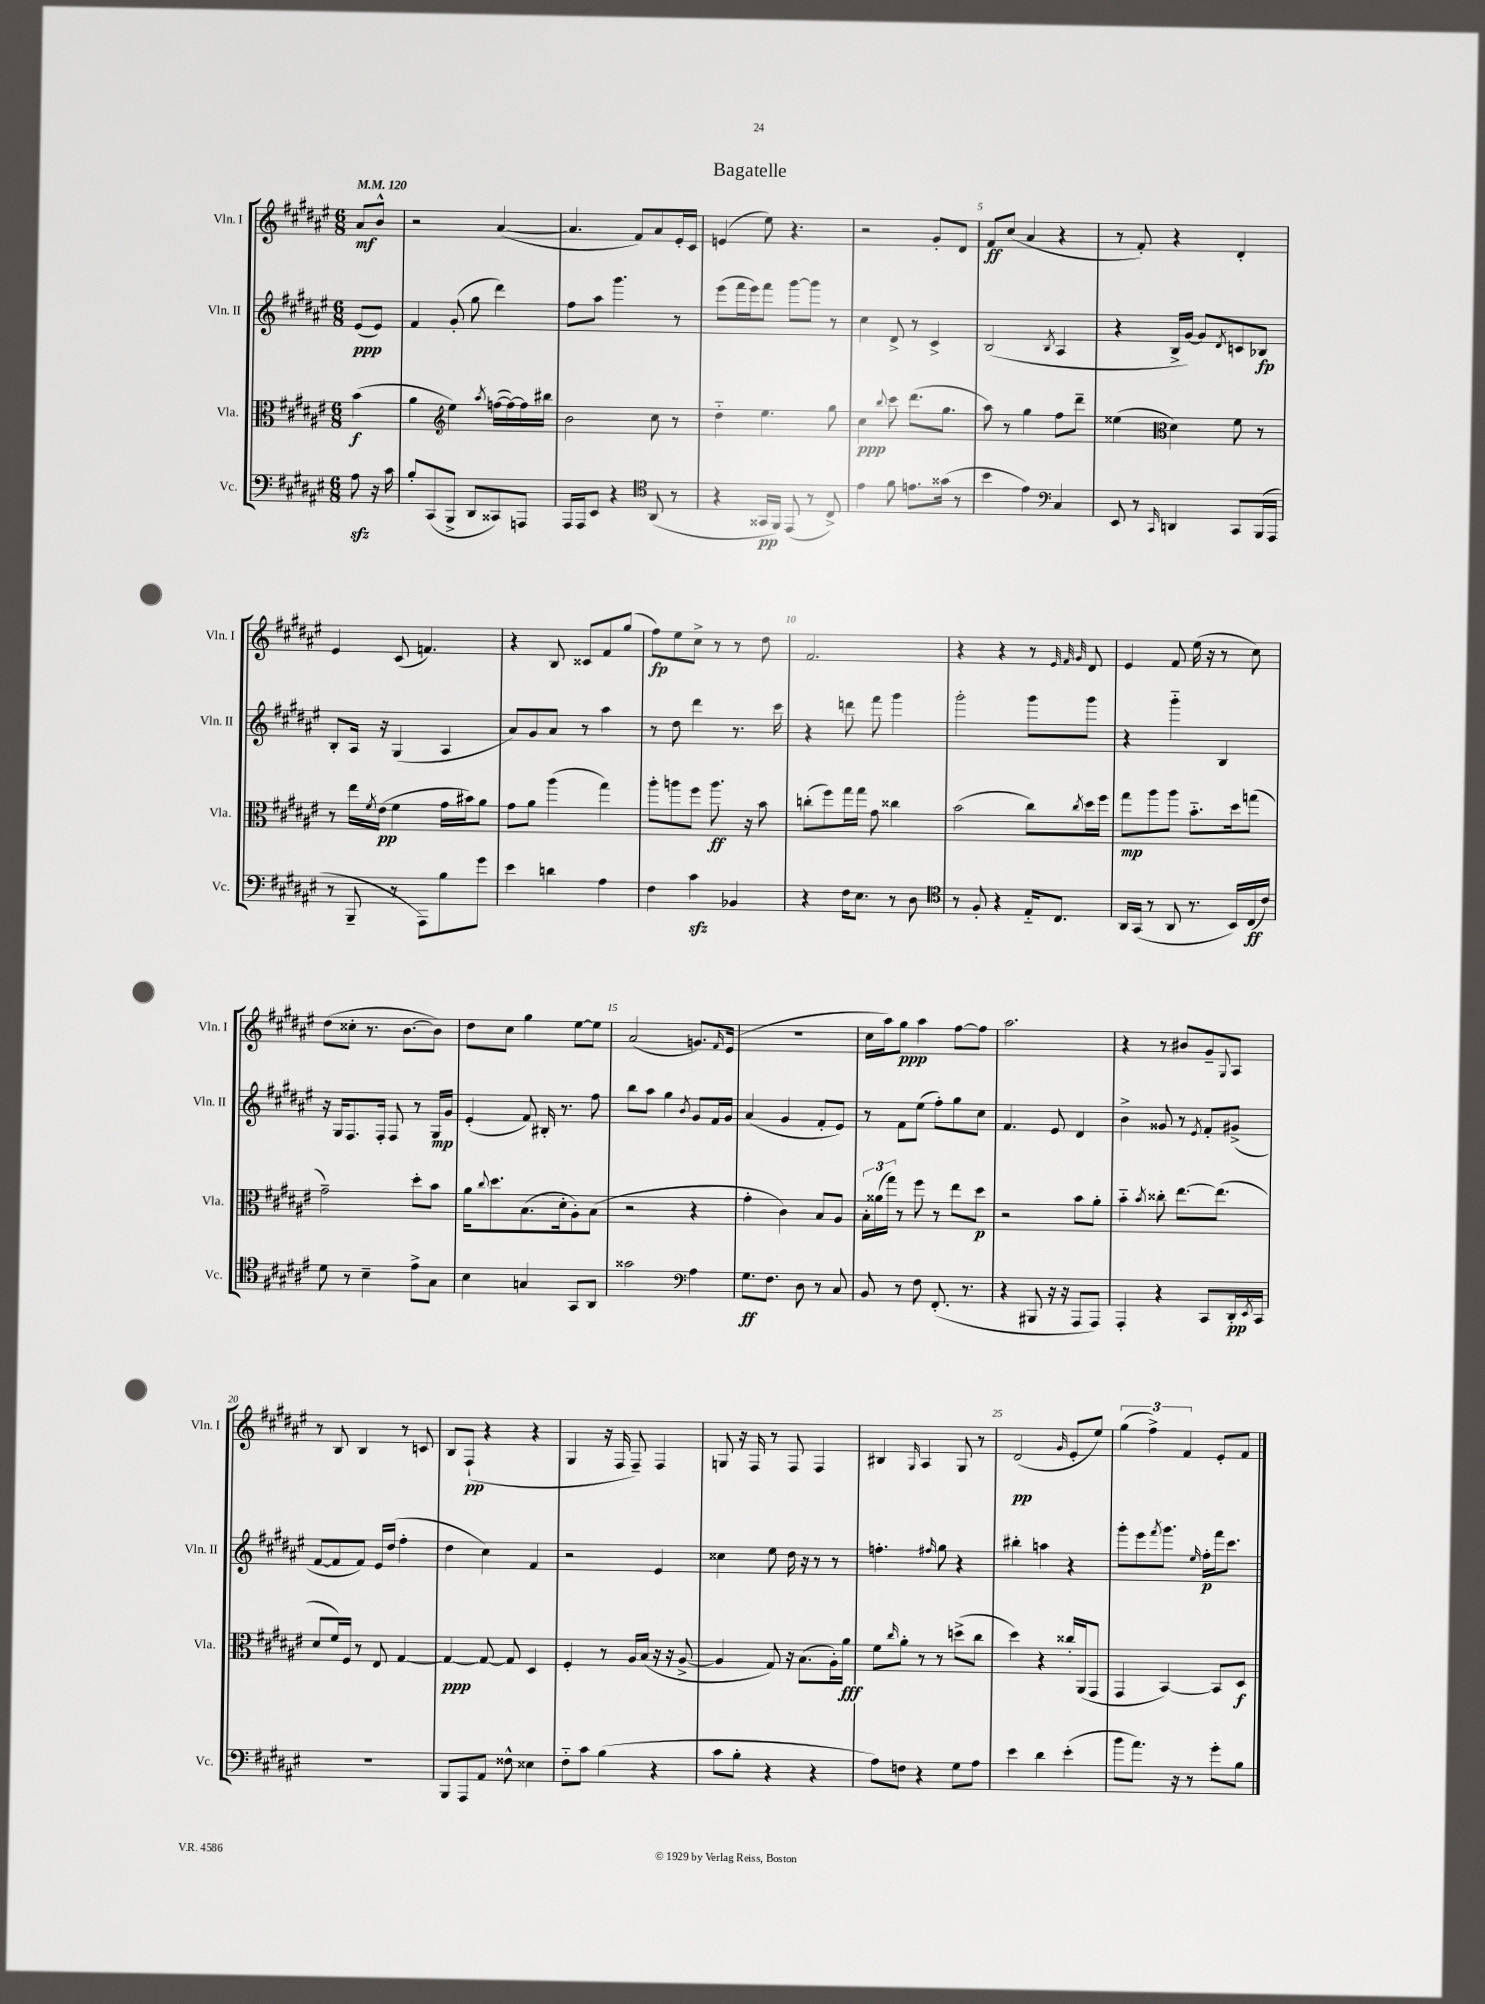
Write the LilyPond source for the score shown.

\header { title = "Bagatelle" }
<<
\new StaffGroup <<
\new Staff = "s0" \with { instrumentName = "Vln. I" shortInstrumentName = "Vln. I" } {
    \clef treble \key fis \major \numericTimeSignature \time 6/8 \partial 4 \tempo 4 = 120
    ais'8\mf b'8-^ |
    r2 ais'4~( |
    ais'4. fis'8) ais'8 eis'16-. cis'16 |
    e'4( eis''8) r4. |
    r2 gis'8-. dis'8 |
    fis'8\ff cis''8( ais'4 r4 |
    r8 fis'8-.) r4 dis'4-. |
    eis'4 cis'8( f'4.) |
    r4 b8 cisis'8 fis'8 gis''8( |
    fis''8\fp) eis''8 cis''8-> r8 r8 dis''8 |
    fis'2. |
    r4 r4 r8 \grace { eis'32 fis'32 gis'32 } dis'8 |
    eis'4 fis'8 eis''16( r16 r8 cis''8) |
    dis''8( cisis''8-. r8. b'8.~ b'8) |
    dis''8 cis''8 gis''4 eis''8~ eis''8 |
    ais'2( g'8.) \grace { fis'16 } eis'16( |
    R2. |
    cis''16 ais''16) gis''8\ppp ais''4 fis''8~ fis''8 |
    ais''2. |
    r4 r8 bis'8 gis'8-- \appoggiatura { gis8 } ais8 |
    r8 b8 b4 r8 c'8 |
    b8 fis8-!\pp( r4 r4 |
    gis4 r16 fis16 fis8--) fis4 |
    g8 r16 fis16 r8 fis8 fis4 |
    bis4 \grace { gis16 } ais4 gis8 r8 |
    dis'2\pp( \grace { gis'16 } eis'8-. eis''8) |
    \tuplet 3/2 { gis''4( fis''4->) fis'4 } eis'8-. fis'8 \bar "|." |
}
\new Staff = "s1" \with { instrumentName = "Vln. II" shortInstrumentName = "Vln. II" } {
    \clef treble \key fis \major \numericTimeSignature \time 6/8 \partial 4
    eis'8\ppp( eis'8) |
    fis'4 gis'8-.( gis''8 dis'''4) |
    fis''8 ais''8 gis'''4. r8 |
    eis'''8( fis'''16 eis'''16) fis'''8 gis'''8~ gis'''8 r8 |
    cis''4 dis'8-> r8 cis'4-> |
    b2( \acciaccatura { b8 } ais4 |
    r4 b16-> gis'16~) gis'8 \acciaccatura { dis'8 } c'8 bes8\fp |
    b8-. ais16 r16 gis4( ais4 |
    ais'8) gis'8 ais'8 r8 ais''4 |
    r8 dis''8 dis'''4 r8. cis'''16 |
    r4 d'''8 fis'''8 gis'''4 |
    gis'''2-. gis'''8 gis'''8 |
    r4 gis'''4-_ b4 |
    r16 gis16 fis8. fis16-. fis8 r8 gis16\mp gis'16 |
    eis'4-.( fis'8) bis16-. r8. fis''8 |
    b''8 ais''8 gis''4 \acciaccatura { b'8 } gis'8 fis'16 gis'16 |
    ais'4( gis'4 fis'8-. eis'8) |
    r8 fis'8 eis''8( fis''8-.) gis''8 cis''8 |
    fis'4. eis'8 dis'4 |
    b'4-> gisis'8 r8 \acciaccatura { eis'8 } fis'8-. gis'8->( |
    fis'8~ fis'8 fis'8) eis'16 dis''16( fis''4-. |
    dis''4 cis''4) fis'4 |
    r2 eis'4 |
    cisis''4 eis''8 dis''16 r16 r8 r8 |
    f''4.-. \grace { fis''16 } gis''8 r4 |
    bis''4-. a''4 r4 |
    gis'''8-. eis'''8 \acciaccatura { fis'''8 } gis'''8. \grace { eis''16 } fis''16-.\p fis'''16 cis'''8. \bar "|." |
}
\new Staff = "s2" \with { instrumentName = "Vla." shortInstrumentName = "Vla." } {
    \clef alto \key fis \major \numericTimeSignature \time 6/8 \partial 4
    b'4\f( |
    ais'4 \clef treble eis''4) \acciaccatura { ais''8 } f''16~( f''16~) f''16 bis''16 |
    b'2 cis''8 r8 |
    dis''4-_ eis''4. gis''8 |
    cis''4\ppp \appoggiatura { b''8 } cis'''8 dis'''8.( gis''8. |
    ais''8) r8 gis''4 fis''8 dis'''8-- |
    eisis''4( \clef alto dis'4) fis'8 r8 |
    r8 eis''16 \acciaccatura { fis'8 } eis'16\pp( fis'4 gis'16 bis'16) ais'8 |
    gis'8 ais'8 ais''4( gis''4) |
    ais''8-. a''8 fis''8 a''8.\ff r16 b'8 |
    c''8-.( fis''8) gis''16 gis''16 gis'8 cisis''4 |
    b'2( cis''8) \acciaccatura { cis''8 } dis''16 fis''16 |
    gis''8\mp ais''8 ais''8 b'8.-_ dis''16 g''8( |
    gis'2--) dis''8-. b'8 |
    ais'16 \appoggiatura { cis''8 } dis''8. b8.( dis'16-. ais8-.) b8( |
    r2 r4 |
    gis'4-. cis'4) b8 ais8 |
    \tuplet 3/2 { b16-. aisis'16( gis''16) } r8 fis''8 r8 eis''8 dis''8\p |
    r2 b'8 ais'8-. |
    b'4-_ \acciaccatura { b'8 } cisis''8-. eis''8.~ eis''8.( |
    dis'8 fis'16) fis16 r8 eis8 gis4~ |
    gis4~\ppp gis8~ gis8 dis4 |
    fis4-. r8 ais16 b16( r16 r16 ais8~-> |
    ais4 gis8) r16 b8.( ais16-.) ais'16\fff |
    fis'8 \grace { cis''16 } ais'8-. r8 r8 d''8->( cis''8 |
    dis''4) r4 cisis''16-. ais,16( gis,8 |
    gis,4 b,4~) b,8 dis8\f \bar "|." |
}
\new Staff = "s3" \with { instrumentName = "Vc." shortInstrumentName = "Vc." } {
    \clef bass \key fis \major \numericTimeSignature \time 6/8 \partial 4
    ais8\sfz r16 cis'16 |
    b8-. cis,8( b,,8-> dis,8 cisis,8) a,,8 |
    ais,,16 ais,,16 eis,8 r4 \clef tenor ais,8( r8 |
    r4 gisis,16\pp fis,16) eis,8( r8 cis8->) |
    eis'4 fis'8 e'8. gisis'16( r8 |
    b'4 eis'4) \clef bass cis4 |
    eis,8 r8 \grace { cis,16 } d,4 cis,8 b,,16( ais,,16 |
    r8 b,,8-- r8 ais,,8) b8 gis'8 |
    eis'4 d'4 ais4 |
    fis4 cis'4\sfz bes,4 |
    r4 fis16 eis8. r8 dis8 |
    \clef tenor r8 fis8-. r4 eis16-_ cis8. |
    ais,16 gis,16( r8 ais,8 r8. b,16) cis16\ff( cis'16) |
    dis'8 r8 b4-- eis'8-> gis8 |
    b4 g4 gis,8 ais,8 |
    gisis'2 \clef bass ais4 |
    gis8.\ff fis8. dis8 r8 cis8 |
    b,8 r8 fis8 fis,8.-.( r8. |
    r4 bis,,8 r16 r16 ais,,8 ais,,8) |
    ais,,4-. r4 cis,8 dis,16-.\pp \acciaccatura { eis,8 } cis,16 |
    R2. |
    b,,8 ais,,8 ais,8 fisis8-^ eisis4 |
    fis8-_ cis'8 b4( r4 |
    cis'8 b8-. r4 r4 |
    ais8) f8 r4 gis8 ais8 |
    eis'4 dis'4 eis'4-.( |
    b'8 ais'8.) r16 r8 gis'8-. b8 \bar "|." |
}
>>
>>
\layout { \context { \Score \override BarNumber.break-visibility = ##(#f #t #t) barNumberVisibility = #(every-nth-bar-number-visible 5) } }
